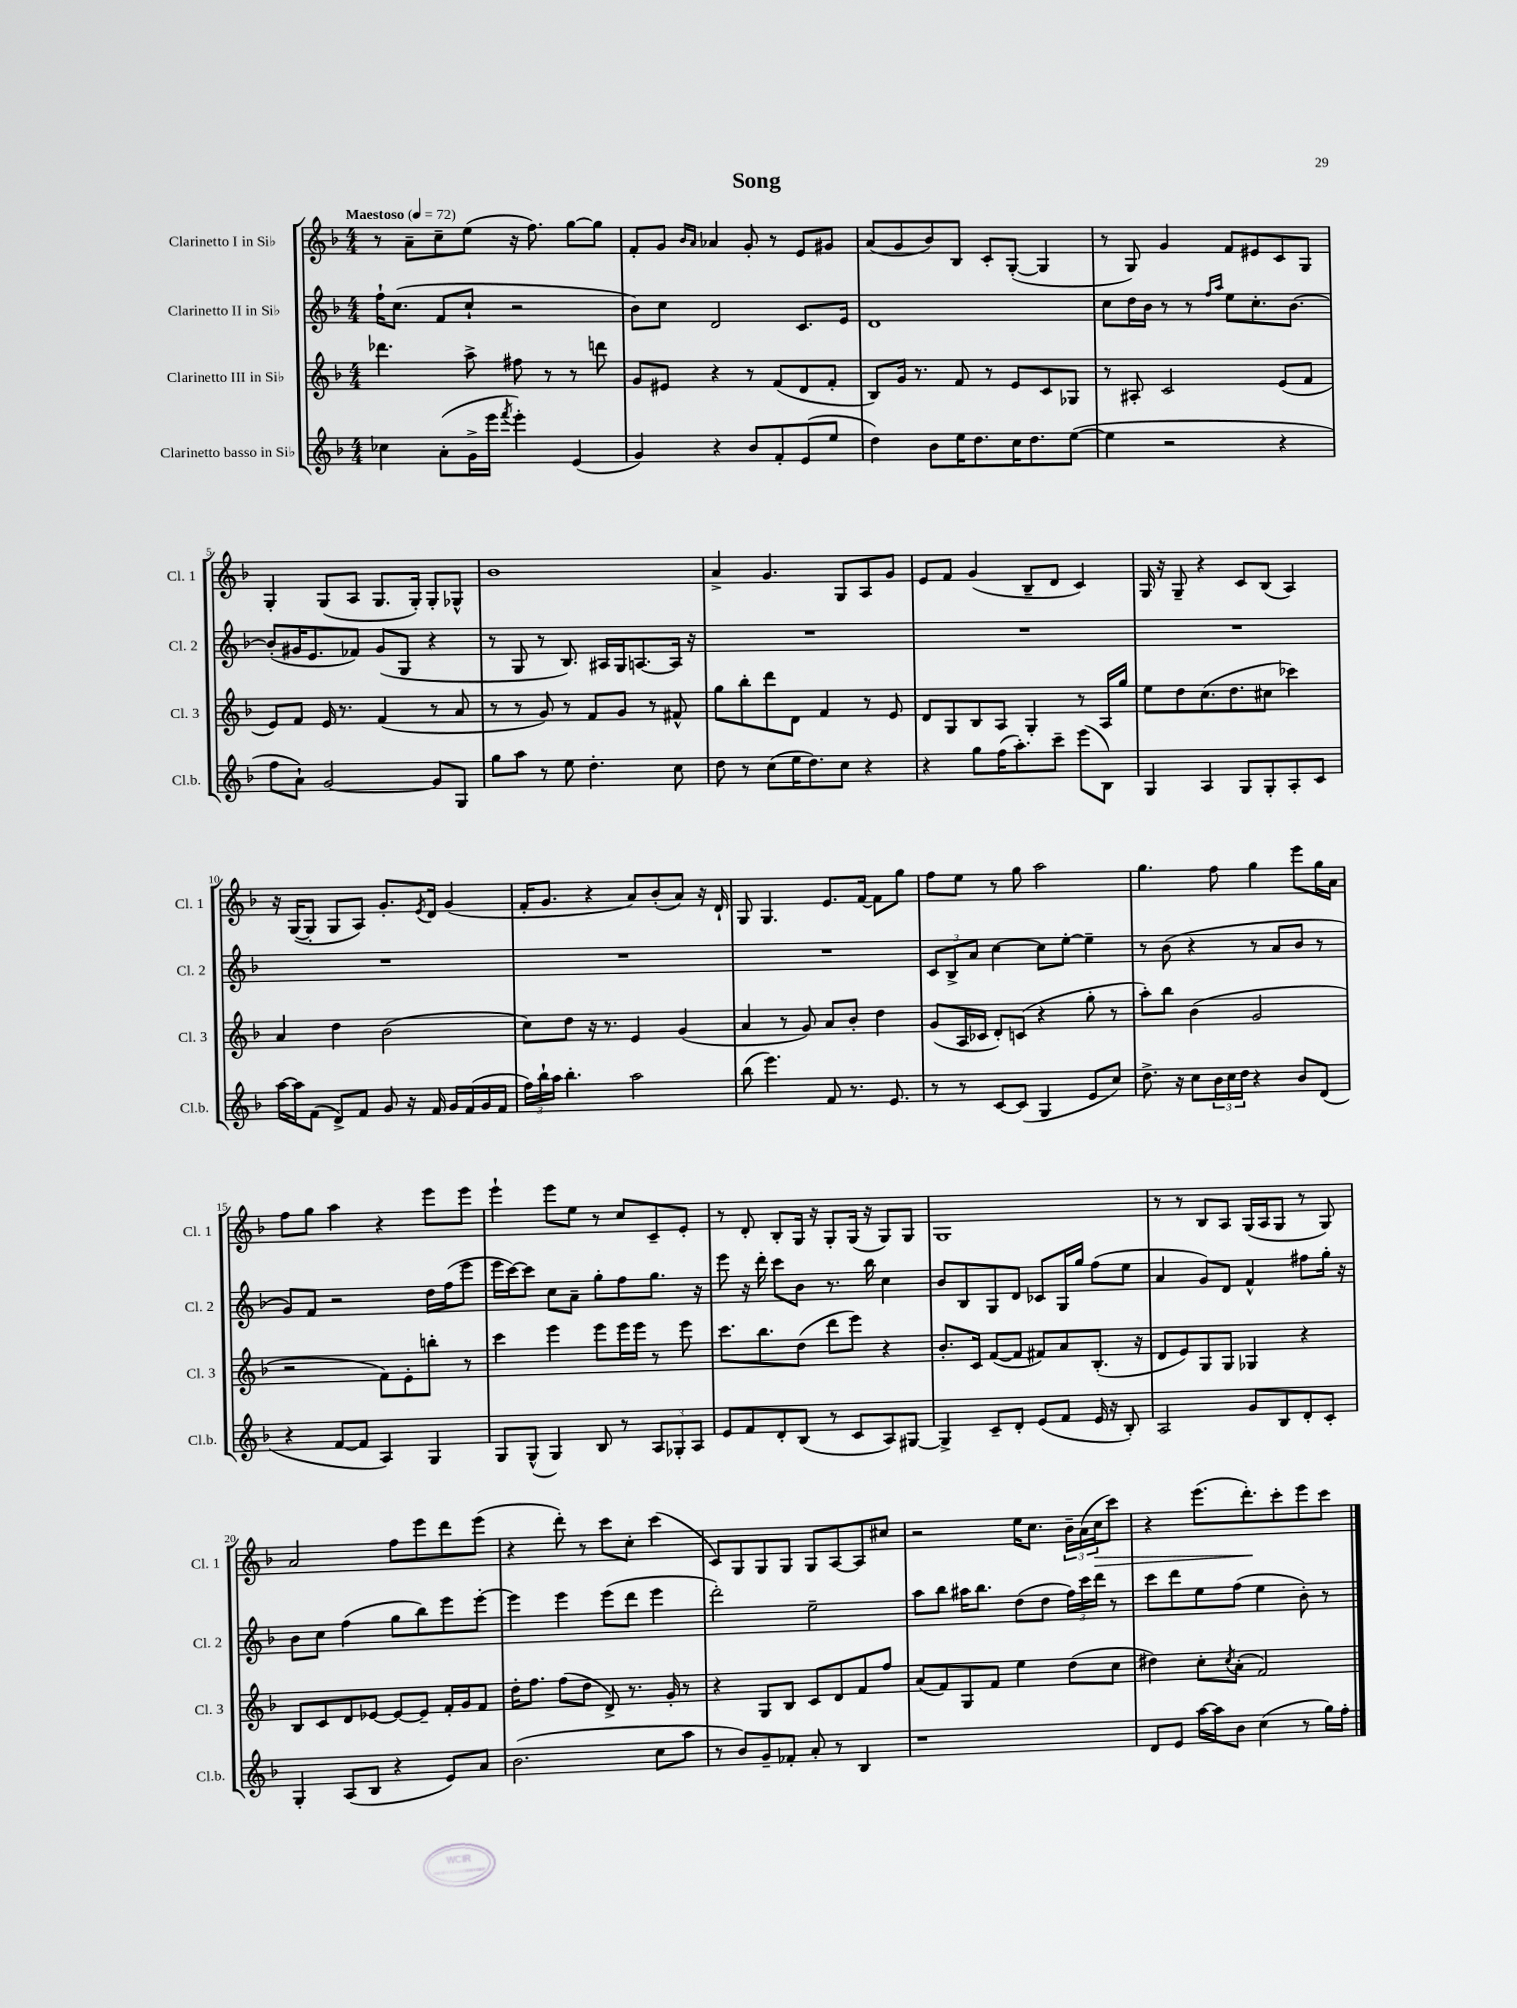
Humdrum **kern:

**kern	**kern	**kern	**kern	**dynam
*part4	*part3	*part2	*part1	*part1
*staff4	*staff3	*staff2	*staff1	*staff1
*I"Clarinetto basso in Si♭	*I"Clarinetto III in Si♭	*I"Clarinetto II in Si♭	*I"Clarinetto I in Si♭	*
*I'Cl.b.	*I'Cl. 3	*I'Cl. 2	*I'Cl. 1	*
*clefG2	*clefG2	*clefG2	*clefG2	*
*k[b-]	*k[b-]	*k[b-]	*k[b-]	*
*M4/4	*M4/4	*M4/4	*M4/4	*
*MM72	*MM72	*MM72	*MM72	*
=1	=1	=1	=1	=1
!	!	!	!LO:TX:a:B:t=Maestoso	!
4cc-X\	4.ddd-X\	16ff`\KL	8r	.
.	.	(8.cc\J	.	.
.	.	.	8a~\L	.
(8a'\L	.	8f/L	8cc~\	.
16g^\L	8aa^\	8cc`/J	(8ee\J	.
16eee\JJ	.	.	.	.
8qfff/	.	.	.	.
4eee'\)	8ff#X\	2r	16r	.
.	.	.	8.ff\)	.
.	8r	.	.	.
(4e/	8r	.	[8gg\L	.
.	8dddn\	.	8gg\J]	.
=2	=2	=2	=2	=2
4g/)	8g/L	8b-\L)	8f'/L	.
.	8e#X/J	8cc\J	8g/J	.
.	.	.	16qqb-/LL	.
.	.	.	16qqa/JJ	.
4r	4r	2d/	4a-X/	.
8b-/L	8r	.	8g'/	.
8f'/	(8f/L	.	8r	.
(8e/	8d/	8.c/L	8e/L	.
8ee/J	8f'/J	.	8g#X/J	.
.	.	16e/Jk	.	.
=3	=3	=3	=3	=3
4dd\)	8B-/L)	1d	(8a/L	.
.	16g/Jk	.	8g/	.
.	8.r	.	.	.
8b-\L	.	.	8b-/)	.
16ee\K	8f/	.	8B-/J	.
8.dd\	.	.	.	.
.	8r	.	8c'/L	.
16cc\K	8e/L	.	([8G'/J	.
8.dd\	.	.	.	.
.	8c/	.	4G/]	.
([8ee\J	8G-X/J	.	.	.
=4	=4	=4	=4	=4
4ee\]	8r	8cc\L	8r	.
.	8A#X'/	16dd\L	8G/)	.
.	.	16b-\JJ	.	.
2r	2c/	8r	4g/	.
.	.	8r	.	.
.	.	16qqff/LL	.	.
.	.	16qqaa/JJ	.	.
.	.	8ee\L	8f/L	.
.	.	8.cc'\	8e#X/	.
4r	(8e/L	.	8c/	.
.	.	[8.b-\J	.	.
.	8f/J	.	8G/J	.
!!LO:LB:g=z
=5	=5	=5	=5	=5
8ff\L	8e/L)	(8b-'/L]	4G'/	.
8a`\J)	8f/J	16g#X/K	.	.
.	.	8.e/	.	.
[2g/	16e/	.	(8G/L	.
.	8.r	.	.	.
.	.	8f-X/J)	8A/J	.
.	(4f/	(8g#/L	8.G/L	.
.	.	8G/J	.	.
.	.	.	16G'/Jk)	.
8g/L]	8r	4r	8G'/L	.
8G/J	8a/	.	8G-X^^/J	.
=6	=6	=6	=6	=6
8gg\L	8r	8r	1b-	.
8aa\J	8r	8G/	.	.
8r	8g/)	8r	.	.
8ee\	8r	8.B-/)	.	.
4.dd'\	8f/L	.	.	.
.	.	16A#X/LL	.	.
.	8g/J	16G/J	.	.
.	.	[8.An/	.	.
.	8r	.	.	.
8cc\	8f#X^^/	16A/Jk]	.	.
.	.	16r	.	.
=7	=7	=7	=7	=7
8dd\	8gg\L	1r	4a^/	.
8r	8bb-'\	.	.	.
(8cc\L	8ddd\	.	4.g/	.
16ee\K	8d\J	.	.	.
8.dd\)	.	.	.	.
.	4f/	.	.	.
8cc\J	.	.	8G/L	.
4r	8r	.	8A/	.
.	8e/	.	8g/J	.
=8	=8	=8	=8	=8
4r	8d/L	1r	8e/L	.
.	8G/	.	8f/J	.
8gg\L	8B-/	.	(4g/	.
(16ff\K	8A/J	.	.	.
8.aa'\)	.	.	.	.
.	4G'/	.	8B-~/L	.
8ccc~\J	.	.	8d/J	.
(8eee\L	8r	.	4c/)	.
8B-\J)	16A/LL	.	.	.
.	16gg/JJ	.	.	.
=9	=9	=9	=9	=9
4G/	8ee\L	1r	16G/	.
.	.	.	16r	.
.	8dd\	.	8G~/	.
4A/	(8.cc\	.	4r	.
.	8.dd\	.	.	.
8G/L	.	.	8c/L	.
8G'/	8cc#X\J	.	(8B-/J	.
8A'/	4ccc-X\)	.	4A/)	.
8c/J	.	.	.	.
!!LO:LB:g=z
=10	=10	=10	=10	=10
[16aa\LL	4a/	1r	16r	.
16aa\J]	.	.	([16G/KL	.
(8f\J	.	.	8G'/J]	.
8d^/L)	4dd\	.	8G/L	.
8f/J	.	.	8A/J)	.
8g/	(2b-\	.	8.g'/L	.
16r	.	.	.	.
.	.	.	8qe/	.
16f/	.	.	16d/Jk	.
16g/LL	.	.	(4g/	.
(16f/	.	.	.	.
16g/	.	.	.	.
16f/JJ	.	.	.	.
=11	=11	=11	=11	=11
24ff\LL)	8cc\L)	1r	16f'/KL	.
24bb-`\	.	.	.	.
.	.	.	8.g/J	.
24aa\JJ	.	.	.	.
4.bb-'\	8dd\J	.	.	.
.	16r	.	4r	.
.	8.r	.	.	.
2aa\	4e/	.	8a/L)	.
.	.	.	(8b-'/	.
.	(4g/	.	8a/J)	.
.	.	.	16r	.
.	.	.	16d`/	.
=12	=12	=12	=12	=12
(8bb-\	4a/	1r	8G/	.
4.eee\)	.	.	4.G/	.
.	8r	.	.	.
.	8g/)	.	.	.
8f/	8a/L	.	8.e/L	.
8.r	8b-'/J	.	.	.
.	.	.	[16f/Jk	.
.	4dd\	.	8f\L]	.
8.e/	.	.	.	.
.	.	.	8gg\J	.
=13	=13	=13	=13	=13
8r	(8g/L	12c/L	8ff\L	.
.	.	12B-^/	.	.
8r	16A/L	.	8ee\J	.
.	.	12a/J	.	.
.	16c-X/JJ	.	.	.
[8c/L	8d'/L)	[4cc\	8r	.
(8c/J]	(8cn/J	.	8gg\	.
4G/	4r	8cc\L]	2aa\	.
.	.	[8ee'\J	.	.
8e/L	8gg'\	4ee~\]	.	.
8cc/J)	8r	.	.	.
=14	=14	=14	=14	=14
8.dd^\	8aa'\L)	8r	4.gg\	.
.	8bb-\J	(8b-\	.	.
16r	.	.	.	.
8cc\L	(4b-\	4r	.	.
24b-\L	.	.	8ff\	.
24cc\	.	.	.	.
24dd\JJ	.	.	.	.
4r	2g/	8r	4gg\	.
.	.	8a/L	.	.
8b-/L	.	8b-/J	8eee\L	.
(8d/J	.	8r	16gg\L	.
.	.	.	16a\JJ	.
!!LO:LB:g=z
=15	=15	=15	=15	=15
4r	2r	8g/L)	8ff\L	.
.	.	8f/J	8gg\J	.
[8f/L	.	2r	4aa\	.
8f/J]	.	.	.	.
4A/)	8f\L)	.	4r	.
.	8e'\	.	.	.
4G/	8bbn'\J	16dd\LL	8eee\L	.
.	.	(16ff\J	.	.
.	8r	8eee\J	8eee\J	.
=16	=16	=16	=16	=16
8G/L	4ccc\	16eee\LL	4eee`\	.
.	.	[16ccc\J)	.	.
(8G^^/J	.	8ccc\J]	.	.
4G/)	4eee\	8cc\L	8eee\L	.
.	.	8a~\J	8ee\J	.
8B-/	8eee\L	8gg'\L	8r	.
8r	16eee\L	8ff\	8cc/L	.
.	16eee\JJ	.	.	.
12A/L	8r	8.gg\J	8c~/	.
12G-X'/	.	.	.	.
.	8eee\	.	8e'/J	.
12A/J	.	.	.	.
.	.	16r	.	.
=17	=17	=17	=17	=17
8e/L	8.ccc\L	8eee\	8r	.
8f/	.	16r	8d'/	.
.	8.bb-\	16ddd'\	.	.
8d'/	.	8ccc\L	8B-'/L	.
(8B-/J	(8dd\J	8b-\J	16G/Jk	.
.	.	.	16r	.
8r	8ddd\L	8.r	8G'/L	.
8c/L	8eee\J)	.	(16G/Jk	.
.	.	16bb-\	16r	.
8A/)	4r	4cc\	8G/L)	.
[8G#X/J	.	.	8G/J	.
=18	=18	=18	=18	=18
4G#^/]	8.b-'/L	8b-/L	1G	.
.	.	8B-/	.	.
.	16c/Jk	.	.	.
8c~/L	([8f/L	8G/	.	.
8d'/J	8f/J]	8d/J	.	.
(8e/L	8f#X/L)	8c-X/L	.	.
8f/J	8a/	16G/L	.	.
.	.	16gg/JJ	.	.
16e/	(8.B-'/J	(8ff\L	.	.
16r	.	.	.	.
8B-'/)	.	8ee\J	.	.
.	16r	.	.	.
=19	=19	=19	=19	=19
2A/	8d/L	4a/	8r	.
.	8e/)	.	8r	.
.	8G/	8g/L)	8B-/L	.
.	8G/J	8d/J	8A/J	.
8g/L	4G-X/	4f^^/	(16G/LL	.
.	.	.	16A/J	.
8B-/	.	.	8G/J	.
8d'/	4r	8ff#X\L	8r	.
8c'/J	.	16gg'\Jk	8G/)	.
.	.	16r	.	.
!!LO:LB:g=z
=20	=20	=20	=20	=20
4G'/	8B-/L	8b-\L	2a/	.
.	8c/	8cc\J	.	.
(8A/L	8d/	(4ff\	.	.
8B-/J	[8e-X/J	.	.	.
4r	8e-/L_	8gg\L	8ff\L	.
.	8e-~/J]	8bb-\)	8eee\	.
8e/L)	16f'/LL	8eee\	8ddd\	.
.	16g/J	.	.	.
8a/J	8f/J	[8eee'\J	(8eee\J	.
=21	=21	=21	=21	=21
(2.b-\	16dd'\KL	4eee\]	4r	.
.	8.ff\J	.	.	.
.	(8ff\L	4eee\	8ddd'\)	.
.	8dd\J	.	8r	.
.	8d^/)	(8eee\L	8ccc\L	.
.	8.r	8ddd\J	8cc'\J	.
8cc\L	.	4eee\	(4ccc\	.
.	16g'/	.	.	.
8aa\J	8r	.	.	.
=22	=22	=22	=22	=22
8r	4r	2ddd'\)	8c/L)	.
8b-/L)	.	.	8G/	.
8g~/	8G/L	.	8G/	.
8f-X'/J	8B-/J	.	8G/J	.
8a'/	8c/L	2ee~\	8G/L	.
8r	8d/	.	[8A/	.
4B-/	8f/	.	8A/]	.
.	8ff/J	.	8cc#X/J	.
=23	=23	=23	=23	=23
1r	(8a/L	8aa\L	2r	.
.	8f/)	8bb-\J	.	.
.	8G/	16aa#X\KL	.	.
.	.	8.bb-\J	.	.
.	8f/J	.	.	.
.	4ee\	(8dd\L	16ee\KL	.
.	.	.	8.cc\J	.
.	.	8dd\J	.	.
.	(8dd\L	24ff\LL)	24b-~\LL	.
.	.	24ccc\	(24a\	.
!	!	!	!	!LO:HP:b
.	.	24ddd\JJ	24cc\J	>
.	8cc\J	8r	8ccc\J)	.
=24	=24	=24	=24	=24
8d/L	4dd#X\)	8ccc\L	4r	.
8e/J	.	8ddd\	.	.
[16aa\LL	8cc'\L	8ee\	(8.eee\L	.
16aa\J]	.	.	.	.
.	8qcc/	.	.	.
8b-\J	(8a'\J	(8ff\J	.	.
.	.	.	8.ddd'\)	.
(4cc\	2f/)	4ee\	.	.
.	.	.	8ccc'\	]
8r	.	8b-'\)	8eee\	.
16gg\LL)	.	8r	8ccc\J	.
16ff'\JJ	.	.	.	.
==	==	==	==	==
*-	*-	*-	*-	*-
